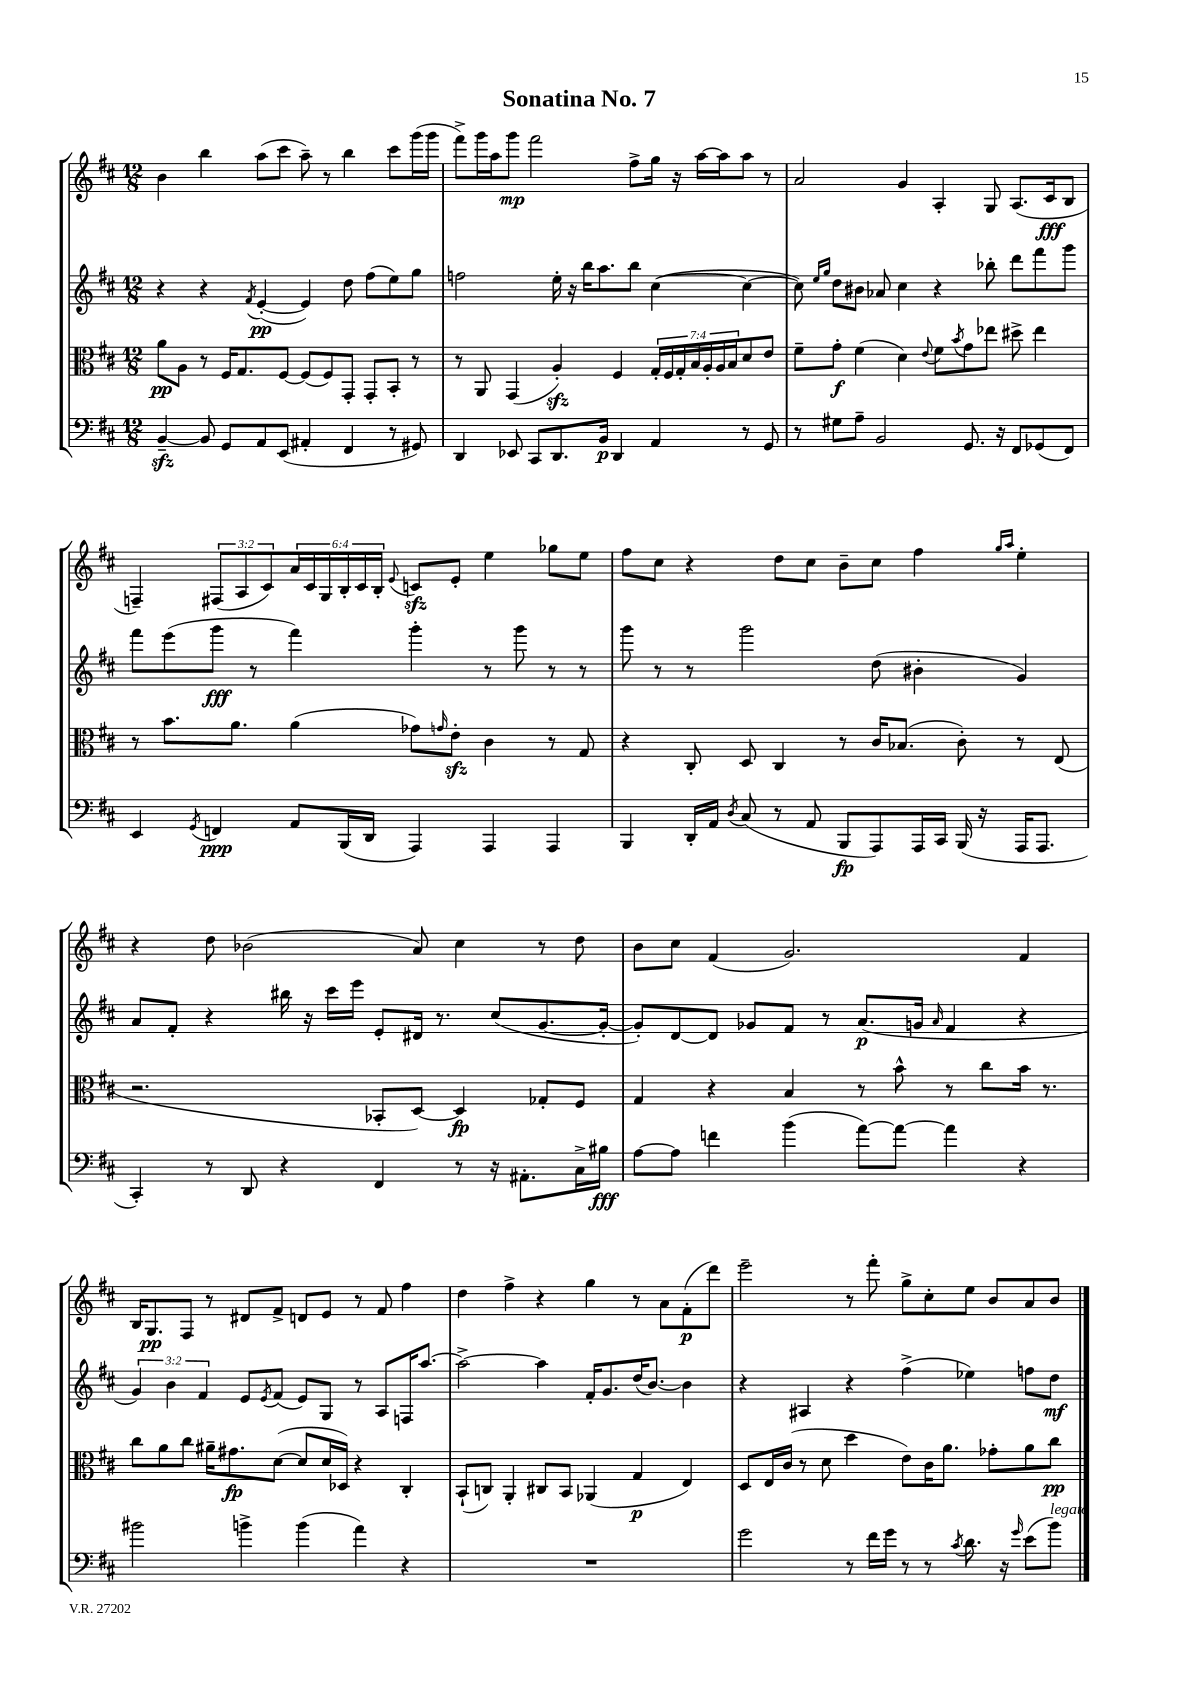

**kern	**dynam	**kern	**dynam	**kern	**dynam	**kern	**dynam
*part4	*part4	*part3	*part3	*part2	*part2	*part1	*part1
*staff4	*staff4	*staff3	*staff3	*staff2	*staff2	*staff1	*staff1
*clefF4	*	*clefC3	*	*clefG2	*	*clefG2	*
*k[f#c#]	*	*k[f#c#]	*	*k[f#c#]	*	*k[f#c#]	*
*M12/8	*	*M12/8	*	*M12/8	*	*M12/8	*
=1	=1	=1	=1	=1	=1	=1	=1
[4BBzz~/	.	8a\L	pp	4r	.	4b\	.
.	.	8A\J	.	.	.	.	.
8BB/]	.	8r	.	4r	.	4bb\	.
8GG/L	.	16F#/KL	.	.	.	.	.
.	.	8.G/	.	.	.	.	.
.	.	.	.	8qf#/	.	.	.
8AA/	.	.	.	([4e'/	pp	(8aa\L	.
(8EE/J	.	[8F#/J	.	.	.	8ccc#\J	.
4AA#X'/	.	(8F#/L]	.	4e/])	.	8aa~\)	.
.	.	8F#/)	.	.	.	8r	.
4FF#/	.	8GG'/J	.	8dd\	.	4bb\	.
.	.	8GG'/L	.	(8ff#\L	.	.	.
8r	.	8BB'/J	.	8ee\)	.	8ccc#\L	.
8GG#X/)	.	8r	.	8gg\J	.	(16ggg\L	.
.	.	.	.	.	.	16ggg\JJ	.
=2	=2	=2	=2	=2	=2	=2	=2
4DD/	.	8r	.	2ffn\	.	8fff#^\L)	.
.	.	8AA/	.	.	.	16ggg\L	.
.	.	.	.	.	.	16aa\J	.
8EE-X/	.	(4GG/	.	.	.	8ggg\J	mp
8CC#/L	.	.	.	.	.	2fff#\	.
8.DD/	.	4Azz'/)	.	16ee'\	.	.	.
.	.	.	.	16r	.	.	.
.	.	.	.	16bb\KL	.	.	.
16BB/Jk	p	.	.	8.aa\	.	.	.
4DD/	.	4F#/	.	.	.	.	.
.	.	.	.	8bb\J	.	8ff#^\L	.
4AA/	.	28G'/LL	.	([4cc#\	.	16gg\Jk	.
.	.	28F#/	.	.	.	.	.
.	.	.	.	.	.	16r	.
.	.	28G'/	.	.	.	.	.
.	.	28B/	.	.	.	.	.
.	.	.	.	.	.	[16aa\LL	.
.	.	28A'/	.	.	.	.	.
.	.	28A/	.	.	.	.	.
.	.	.	.	.	.	16aa\J]	.
.	.	28B/J	.	.	.	.	.
8r	.	8d/	.	4cc#\_	.	8aa\J	.
8GG/	.	8e/J	.	.	.	8r	.
=3	=3	=3	=3	=3	=3	=3	=3
8r	.	8f#~\L	.	8cc#\])	.	2a/	.
.	.	.	.	16qqee/LL	.	.	.
.	.	.	.	16qqgg/JJ	.	.	.
8G#X\L	.	8g'\J	f	8dd\L	.	.	.
8A~\J	.	(4f#\	.	8b#X\J	.	.	.
2BB/	.	.	.	8a-X/	.	.	.
.	.	4d\)	.	4cc#\	.	4g/	.
.	.	8qqe/	.	.	.	.	.
.	.	8f#\L	.	4r	.	4A'/	.
.	.	8qb/	.	.	.	.	.
8.GG/	.	8g\	.	.	.	.	.
.	.	8ee-X\J	.	8bb-X'\	.	8G/	.
16r	.	.	.	.	.	.	.
8FF#/L	.	8dd#X^\	.	8ddd\L	.	(8.A/L	.
(8GG-X/	.	4ee-\	.	8fff#\	.	.	.
.	.	.	.	.	.	16c#/k	fff
8FF#/J)	.	.	.	8ggg\J	.	8B/J	.
!!LO:LB:g=z
=4	=4	=4	=4	=4	=4	=4	=4
4EE/	.	8r	.	8fff#\L	.	4Fn~/)	.
.	.	8.b\L	.	(8eee\	.	.	.
8qGG/	.	.	.	.	.	.	.
4FFn/	ppp	.	.	8ggg\J	fff	(12F#X/L	.
.	.	8.a\J	.	.	.	.	.
.	.	.	.	.	.	12A/	.
.	.	.	.	8r	.	.	.
.	.	.	.	.	.	12c#/)	.
8AA/L	.	(4a\	.	4fff#\)	.	24a/L	.
.	.	.	.	.	.	24c#/	.
.	.	.	.	.	.	24G/	.
(16BBB/L	.	.	.	.	.	24B'/	.
.	.	.	.	.	.	24c#/	.
16DD/JJ	.	.	.	.	.	.	.
.	.	.	.	.	.	24B'/JJ	.
.	.	.	.	.	.	8qqe/	.
4AAA/)	.	8g-X\L)	.	4ggg'\	.	8cnzz/L	.
.	.	16qqgn/	.	.	.	.	.
.	.	8ezz'\J	.	.	.	8e'/J	.
4AAA/	.	4c#\	.	8r	.	4ee\	.
.	.	.	.	8ggg\	.	.	.
4AAA/	.	8r	.	8r	.	8gg-X\L	.
.	.	8G/	.	8r	.	8ee\J	.
=5	=5	=5	=5	=5	=5	=5	=5
4BBB/	.	4r	.	8ggg\	.	8ff#\L	.
.	.	.	.	8r	.	8cc#\J	.
16DD'/LL	.	8C#'/	.	8r	.	4r	.
16AA/JJ	.	.	.	.	.	.	.
8qD/	.	.	.	.	.	.	.
(8C#/	.	8D/	.	2ggg\	.	.	.
8r	.	4C#/	.	.	.	8dd\L	.
8AA/	.	.	.	.	.	8cc#\J	.
8BBB/L	fp	8r	.	.	.	8b~\L	.
8AAA/)	.	16c#/KL	.	(8dd\	.	8cc#\J	.
.	.	(8.B-X/J	.	.	.	.	.
16AAA/L	.	.	.	4b#X'\	.	4ff#\	.
16CC#/JJ	.	.	.	.	.	.	.
(16BBB/	.	8c#'\)	.	.	.	.	.
16r	.	.	.	.	.	.	.
.	.	.	.	.	.	16qqgg/LL	.
.	.	.	.	.	.	16qqaa/JJ	.
16AAA/KL	.	8r	.	4g/)	.	4ee'\	.
8.AAA/J	.	.	.	.	.	.	.
.	.	(8E/	.	.	.	.	.
!!LO:LB:g=z
=6	=6	=6	=6	=6	=6	=6	=6
4CC#'/)	.	2.r	.	8a/L	.	4r	.
.	.	.	.	8f#'/J	.	.	.
8r	.	.	.	4r	.	8dd\	.
8DD/	.	.	.	.	.	(2b-X\	.
4r	.	.	.	16bb#X\	.	.	.
.	.	.	.	16r	.	.	.
.	.	.	.	16ccc#\LL	.	.	.
.	.	.	.	16eee\JJ	.	.	.
4FF#/	.	8BB-X'/L	.	8e'/L	.	.	.
.	.	[8D/J)	.	16d#X/Jk	.	8a/)	.
.	.	.	.	8.r	.	.	.
8r	.	4D/]	fp	.	.	4cc#\	.
16r	.	.	.	(8cc#/L	.	.	.
8.AA#X'\L	.	.	.	.	.	.	.
.	.	8G-X'/L	.	[8.g/	.	8r	.
16C#^\L	.	8F#/J	.	.	.	8dd\	.
16B#X\JJ	fff	.	.	16g'/Jk_	.	.	.
=7	=7	=7	=7	=7	=7	=7	=7
[8A\L	.	4G/	.	8g'/L])	.	8b\L	.
8A\J]	.	.	.	[8d/	.	8cc#\J	.
4fn\	.	4r	.	8d/J]	.	(4f#/	.
.	.	.	.	8g-X/L	.	.	.
(4b\	.	4B/	.	8f#/J	.	2.g/)	.
.	.	.	.	8r	.	.	.
[8a\L)	.	8r	.	(8.a/L	p	.	.
8a\J_	.	8b^^\	.	.	.	.	.
.	.	.	.	16gn/Jk	.	.	.
.	.	.	.	16qqa/	.	.	.
4a\]	.	8r	.	4f#/	.	.	.
.	.	8cc#\L	.	.	.	.	.
4r	.	16b\Jk	.	4r	.	4f#/	.
.	.	8.r	.	.	.	.	.
!!LO:LB:g=z
=8	=8	=8	=8	=8	=8	=8	=8
2b#X\	.	8cc#\L	.	6g/)	.	16B/KL	.
.	.	.	.	.	.	8.G/	pp
.	.	8a\	.	.	.	.	.
.	.	.	.	6b\	.	.	.
.	.	8cc#\J	.	.	.	8F#/J	.
.	.	.	.	6f#/	.	.	.
.	.	16a#X~\KL	.	.	.	8r	.
.	.	8.g#X\	fp	.	.	.	.
4bn^\	.	.	.	8e/L	.	8d#X/L	.
.	.	.	.	8qe/	.	.	.
.	.	([8d\J	.	(8f#/J	.	8f#^/J	.
(4b\	.	8d/L]	.	8e/L)	.	8dn/L	.
.	.	16d/L	.	8G/J	.	8e/J	.
.	.	16D-X/JJ)	.	.	.	.	.
4a\)	.	4r	.	8r	.	8r	.
.	.	.	.	8A/L	.	8f#/	.
4r	.	4C#'/	.	16Fn/K	.	4ff#\	.
.	.	.	.	[8.aa/J	.	.	.
=9	=9	=9	=9	=9	=9	=9	=9
1.r	.	(8BB`/L	.	2aa^\_	.	4dd\	.
.	.	8Cn/J)	.	.	.	.	.
.	.	4AA'/	.	.	.	4ff#^\	.
.	.	8C#X/L	.	4aa\]	.	4r	.
.	.	8BB/J	.	.	.	.	.
.	.	(4AA-X/	.	16f#'/KL	.	4gg\	.
.	.	.	.	8.g/	.	.	.
.	.	4G/	p	(16dd/K	.	8r	.
.	.	.	.	[8.b/J)	.	.	.
.	.	.	.	.	.	8a\L	.
.	.	4E/)	.	4b\]	.	(8f#'\	p
.	.	.	.	.	.	8ddd\J)	.
=10	=10	=10	=10	=10	=10	=10	=10
2g\	.	8D/L	.	4r	.	2eee~\	.
.	.	16E/L	.	.	.	.	.
.	.	(16c#/JJ	.	.	.	.	.
.	.	8r	.	4A#X/	.	.	.
.	.	8d\	.	.	.	.	.
8r	.	4dd\	.	4r	.	8r	.
16f#\LL	.	.	.	.	.	8fff#'\	.
16g\JJ	.	.	.	.	.	.	.
8r	.	8e\L)	.	(4ff#^\	.	8gg^\L	.
8r	.	16c#\K	.	.	.	8cc#'\	.
.	.	8.a\J	.	.	.	.	.
8qc#/	.	.	.	.	.	.	.
8.d\	.	.	.	4ee-X\)	.	8ee\J	.
.	.	8g-X'\L	.	.	.	8b/L	.
16r	.	.	.	.	.	.	.
16qqg/	.	.	.	.	.	.	.
(8e\L	.	8a\	.	8ffn\L	.	8a/	.
!LO:TX:a:i:t=legato	!	!	!	!	!	!	!
8b\J)	.	8cc#\J	pp	8dd\J	mf	8b/J	.
==	==	==	==	==	==	==	==
*-	*-	*-	*-	*-	*-	*-	*-
